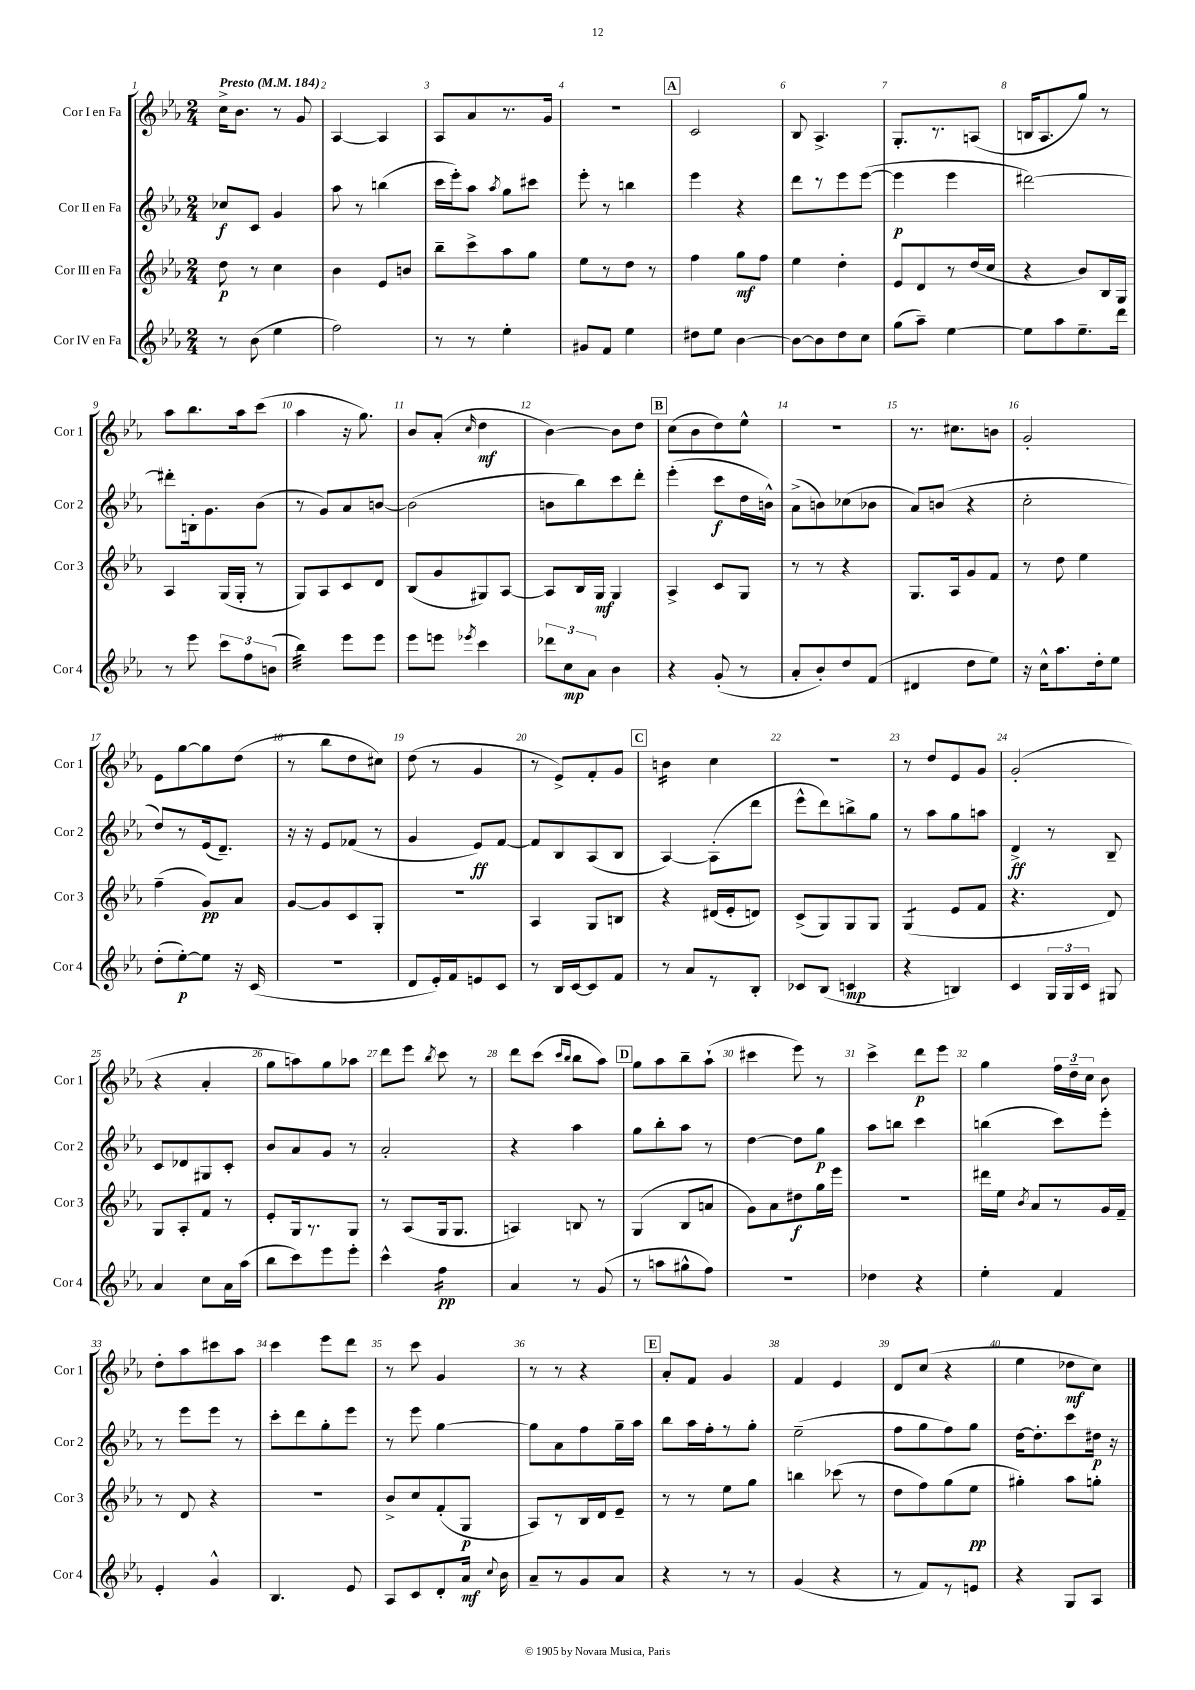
<<
\new StaffGroup <<
\new Staff = "s0" \with { instrumentName = "Cor I en Fa" shortInstrumentName = "Cor 1" } {
    \clef treble \key ees \major \numericTimeSignature \time 2/4 \tempo "Presto" 4 = 184
    \autoBeamOff c''16[-> bes'8.] r8 g'8 |
    aes4~ aes4 |
    aes8[ aes'8 r8. g'16] |
    R2 |
    \mark \markup { \box "A" } c'2 |
    bes8 aes4.-> |
    g8.[-. r8. a8]( |
    b16[ aes8. g''8]) r8 |
    aes''8[ bes''8. aes''16 c'''8]( |
    aes''4 r16 g''8.) |
    bes'8[ aes'8]-.( \grace { c''16 } d''4\mf |
    bes'4~) bes'8[ d''8] |
    \mark \markup { \box "B" } c''8[( bes'8 d''8) ees''8]-^ |
    R2 |
    r8. cis''8.[ b'8] |
    g'2-. |
    ees'8[ g''8~ g''8 d''8]( |
    r8 bes''8[ d''8 cis''8]) |
    d''8( r8 g'4 |
    r8 ees'8[->) f'8-. g'8] |
    \mark \markup { \box "C" } b'4:16 c''4 |
    r2 |
    r8 d''8[ ees'8 g'8] |
    g'2-.( |
    r4 aes'4-. |
    g''8[ a''8) g''8 aes''8] |
    d'''8[ ees'''8] \acciaccatura { bes''8 } c'''8 r8 |
    d'''8[ c'''8]( \grace { c'''16[ bes''16] } bes''8[ aes''8]) |
    \mark \markup { \box "D" } g''8[ aes''8 bes''8-- aes''8]-!( |
    cis'''4 ees'''8) r8 |
    c'''4-> d'''8[\p ees'''8] |
    g''4 \tuplet 3/2 { f''16[ d''16-- c''16] } bes'8 |
    d''8[-. aes''8 cis'''8 aes''8] |
    c'''4 ees'''8[ d'''8] |
    r8 c'''8 g'4 |
    r8 r8 r4 |
    \mark \markup { \box "E" } aes'8[-. f'8] g'4 |
    f'4 ees'4 |
    d'8[ c''8]( r4 |
    ees''4 des''8[\mf c''8]) \bar "|." |
}
\new Staff = "s1" \with { instrumentName = "Cor II en Fa" shortInstrumentName = "Cor 2" } {
    \clef treble \key ees \major \numericTimeSignature \time 2/4
    \autoBeamOff ces''8[\f c'8] g'4 |
    aes''8 r8 b''4( |
    c'''16[ ees'''16-.) aes''8] \acciaccatura { aes''8 } g''8[ cis'''8] |
    ees'''8-. r8 b''4 |
    \mark \markup { \box "A" } ees'''4 r4 |
    d'''8[ r8 ees'''8 ees'''8]~( |
    ees'''4\p ees'''4 |
    dis'''2~) |
    dis'''8[-. b16-. g'8. bes'8]( |
    r8 g'8[) aes'8 b'8]~ |
    b'2( |
    b'8[ bes''8) c'''8 d'''8]-. |
    \mark \markup { \box "B" } ees'''4-.( c'''8[\f d''16 b'16]-^) |
    aes'8[->( b'8) ces''8( bes'8] |
    aes'8[) b'8]( r4 |
    c''2-. |
    d''8[) r8 ees'16( d'8.]--) |
    r16 r16 ees'8[ fes'8]( r8 |
    g'4 ees'8[\ff) f'8]~ |
    f'8[ bes8 aes8( bes8] |
    \mark \markup { \box "C" } aes4~) aes8[-.( d'''8] |
    ees'''8[-^ d'''8) b''8-> g''8] |
    r8 aes''8[ g''8 a''8] |
    d'4->\ff r8 bes8-- |
    c'8[ des'8 gis8 c'8]-. |
    bes'8[ aes'8 g'8] r8 |
    aes'2-. |
    r4 aes''4 |
    \mark \markup { \box "D" } g''8[ bes''8-. aes''8] r8 |
    d''4~ d''8[ g''8]\p |
    aes''8[ b''8] c'''4 |
    b''4( c'''8[) ees'''8]-. |
    r8 ees'''8[ ees'''8] r8 |
    c'''8[-. d'''8 g''8-. ees'''8] |
    r8 ees'''8 g''4~ |
    g''8[ aes'8 f''8 g''16-- aes''16] |
    \mark \markup { \box "E" } bes''8[ aes''16 f''16-. r8 g''8]-. |
    ees''2--( |
    f''8[ g''8 f''8) g''8] |
    d''16[~ d''8.-. c'''8 dis''16]\p r16 \bar "|." |
}
\new Staff = "s2" \with { instrumentName = "Cor III en Fa" shortInstrumentName = "Cor 3" } {
    \clef treble \key ees \major \numericTimeSignature \time 2/4
    \autoBeamOff d''8\p r8 c''4 |
    bes'4 ees'8[ b'8] |
    bes''8[-- c'''8-> aes''8 g''8] |
    ees''8[ r8 d''8] r8 |
    \mark \markup { \box "A" } f''4 g''8[\mf f''8] |
    ees''4 d''4-. |
    ees'8[ d'8 r8 d''16( c''16] |
    r4 bes'8[) bes16 g16] |
    aes4 g16[( g16]-. r8 |
    g8[) aes8 c'8 d'8] |
    bes8[( g'8 gis8) aes8]~ |
    aes8[ bes16 g16]\mf g4 |
    \mark \markup { \box "B" } aes4-> c'8[ g8] |
    r8 r8 r4 |
    g8.[ aes16 g'8 f'8] |
    r8 d''8 ees''4 |
    f''4--( g'8[\pp) aes'8] |
    g'8[~ g'8 c'8 g8]-. |
    r2 |
    aes4 g8[ b8] |
    \mark \markup { \box "C" } r4 dis'16[( ees'16-. d'8]) |
    c'8[->( g8) g8 g8] |
    g4:8( ees'8[ f'8] |
    r4. d'8) |
    g8[ aes8-. f'8] r8 |
    ees'8[-. g16 r8. g8] |
    r8 aes8[( g16 g8.] |
    a4) b8 r8 |
    \mark \markup { \box "D" } g4( bes8[ a'8] |
    g'8[) aes'8 dis''8\f g''16 ees'''16] |
    R2 |
    dis'''16[ ees''16] \acciaccatura { bes'8 } aes'8[ r8 g'16 f'16]-- |
    r8 d'8 r4 |
    R2 |
    bes'8[-> c''8 f'8-.( g8]\p |
    aes8[) r8 bes16 d'16 ees'8]-- |
    \mark \markup { \box "E" } r8 r8 ees''8[ g''8] |
    b''4 ces'''8( r8 |
    d''8[ f''8) g''8( ees''8]\pp |
    gis''4-.) aes''8[ g''8]-. \bar "|." |
}
\new Staff = "s3" \with { instrumentName = "Cor IV en Fa" shortInstrumentName = "Cor 4" } {
    \clef treble \key ees \major \numericTimeSignature \time 2/4
    \autoBeamOff r8 bes'8( ees''4 |
    f''2) |
    r8 r8 ees''4-. |
    gis'8[ f'8] ees''4 |
    \mark \markup { \box "A" } dis''8[ ees''8] bes'4~ |
    bes'8[~ bes'8 d''8 c''8] |
    g''8[( aes''8]--) ees''4~ |
    ees''8[ aes''8 ees''8.-- d'''16] |
    r8 ees'''8 \tuplet 3/2 { c'''8[ f''8 b'8]( } |
    bes''4:32) ees'''8[ ees'''8] |
    ees'''8[ e'''8] \acciaccatura { ees'''8 } c'''4 |
    \tuplet 3/2 { des'''8[ c''8\mp aes'8] } bes'4 |
    \mark \markup { \box "B" } r4 g'8-.( r8 |
    aes'8[-. bes'8-.) d''8 f'8]( |
    dis'4 d''8[ ees''8]) |
    r16 c''16[-^ aes''8. d''16-. ees''8] |
    d''8[-.( ees''8~-.\p) ees''8] r16 c'16( |
    R2 |
    d'8[ ees'16-.) f'16 e'8 c'8] |
    r8 bes16[ c'16~ c'8 f'8] |
    \mark \markup { \box "C" } r8 aes'8[ r8 bes8]-. |
    ces'8[ bes8]( c'4\mp |
    r4 b4) |
    c'4 \tuplet 3/2 { g16[ g16 c'16] } gis8 |
    aes'4 c''8[ aes'16 aes''16]( |
    bes''8[ c'''8) ees'''8 ees'''8]-. |
    c'''4-^ f''4:16\pp |
    aes'4 r8 g'8( |
    \mark \markup { \box "D" } r8 a''8[ gis''8-^ f''8]) |
    R2 |
    des''4 r4 |
    ees''4-. f'4 |
    ees'4-. g'4-^ |
    bes4. ees'8 |
    aes8[ c'8 d'8-. aes'16]\mf \appoggiatura { c''8 } bes'16 |
    aes'8[-- r8 g'8 aes'8] |
    \mark \markup { \box "E" } r4 r8 r8 |
    g'4( r4 |
    r8 f'8[) r8 e'8] |
    r4 g8[ aes8] \bar "|." |
}
>>
>>
\layout { \context { \Score \override BarNumber.break-visibility = ##(#f #t #t) barNumberVisibility = #all-bar-numbers-visible } }
